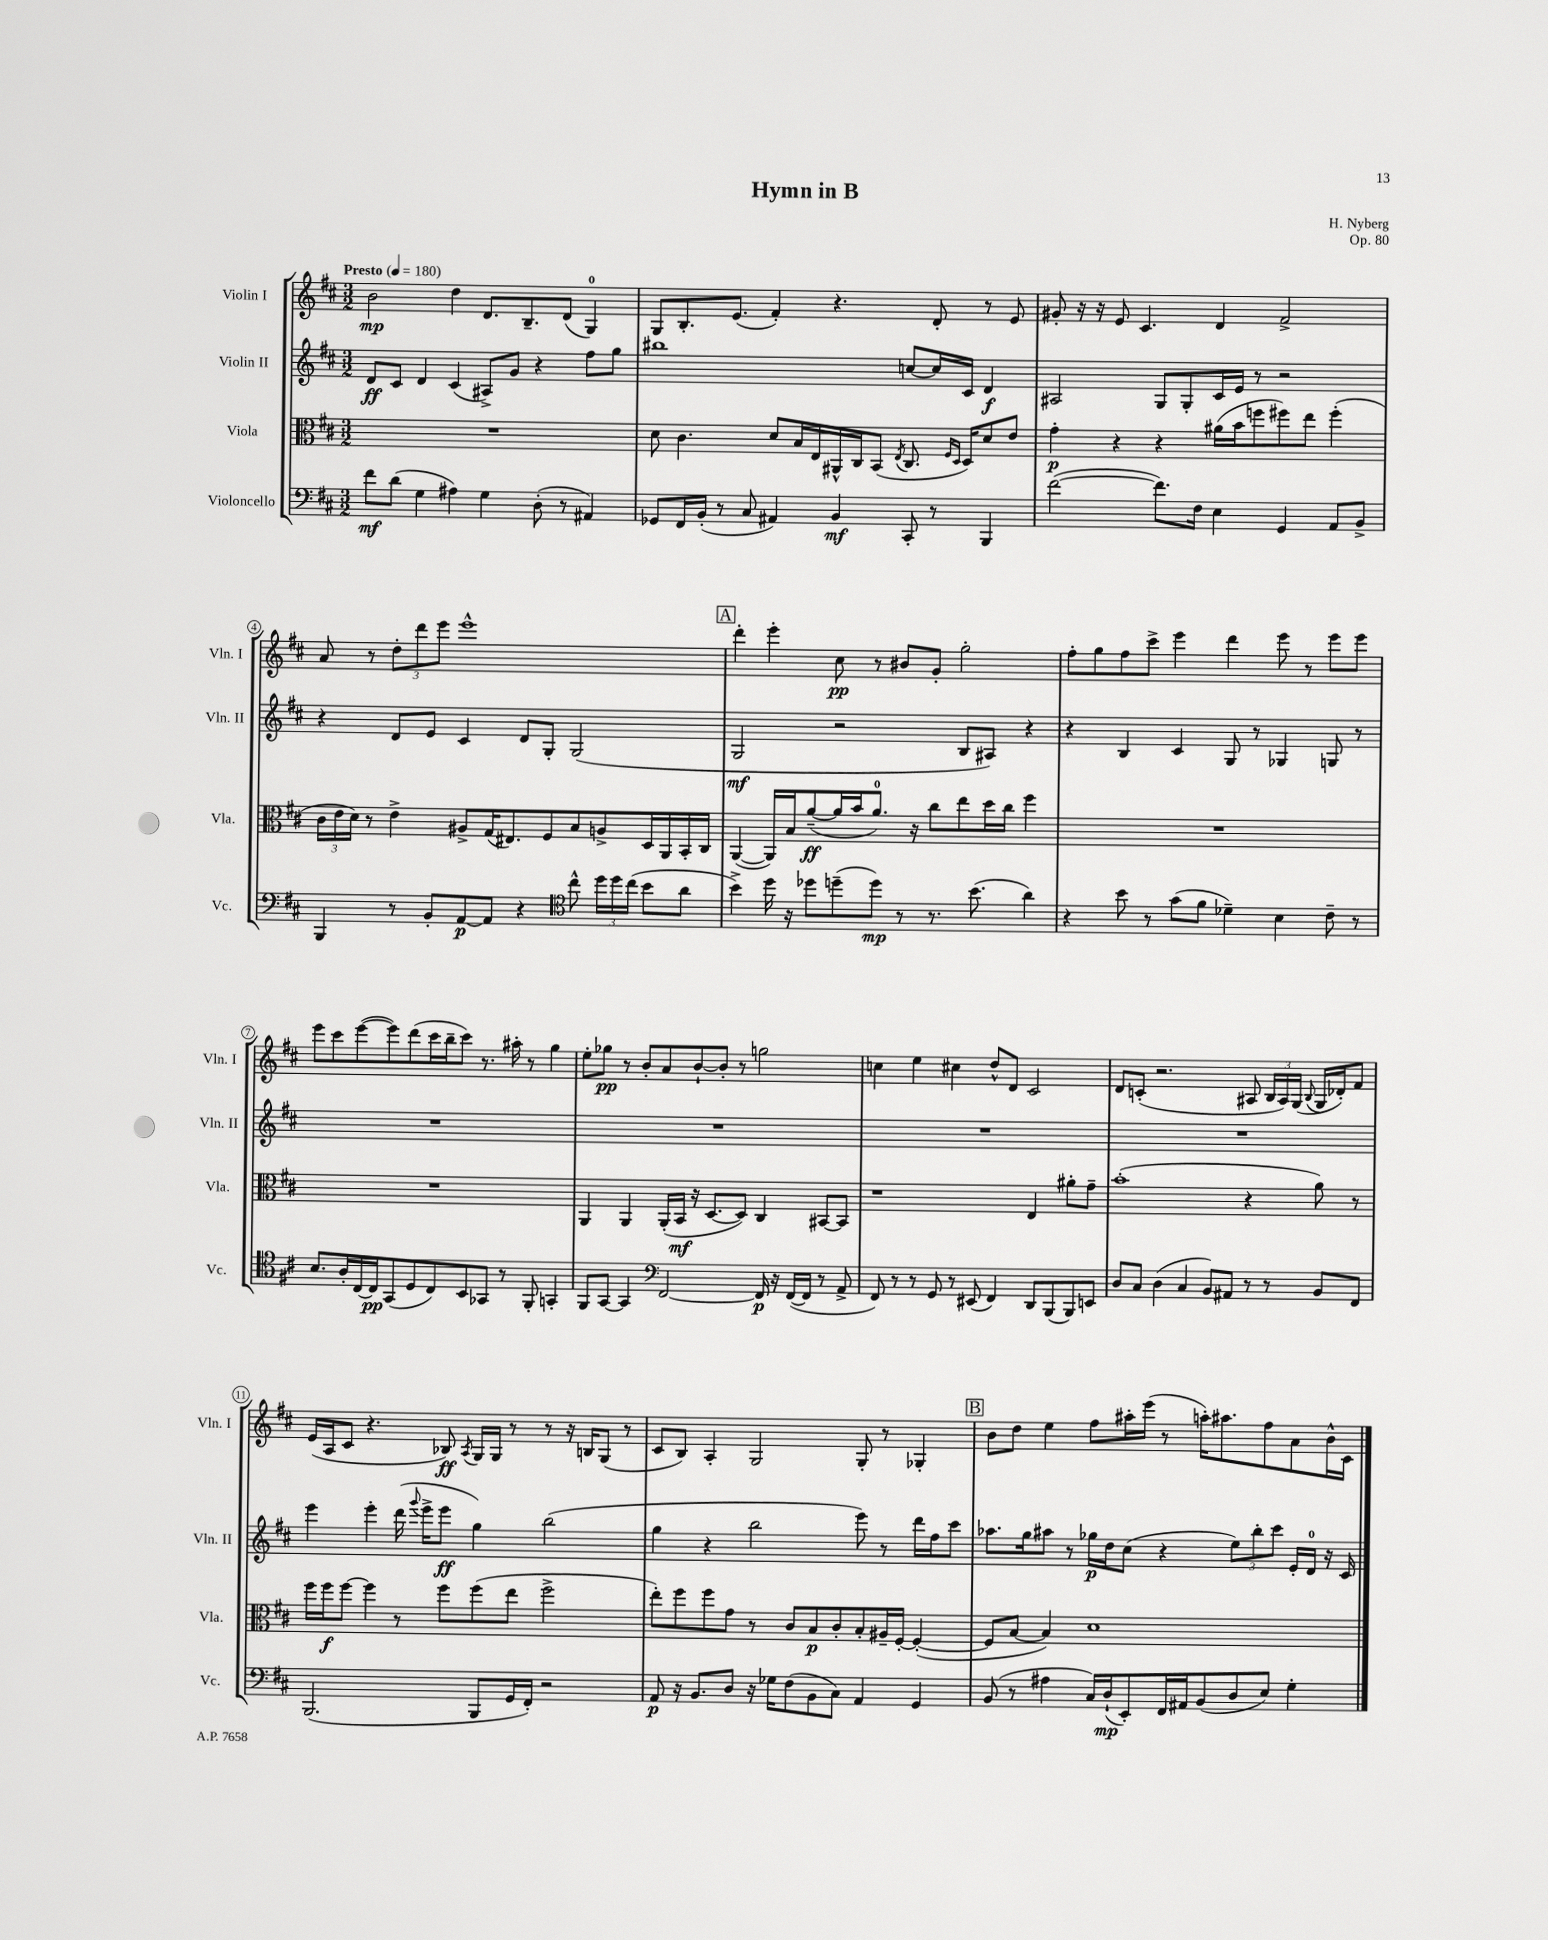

**kern	**kern	**kern	**kern
*staff4	*staff3	*staff2	*staff1
*clefF4	*clefC3	*clefG2	*clefG2
*k[f#c#]	*k[f#c#]	*k[f#c#]	*k[f#c#]
*M3/2	*M3/2	*M3/2	*M3/2
*MM180	*MM180	*MM180	*MM180
8f#\L	1.r	8d/L	2b\
(8d\J	.	8c#/J	.
4G\	.	4d/	.
4A#\)	.	(4c#/	4dd\
4G\	.	8A#^/L)	8.d/L
.	.	8g/J	.
.	.	.	8.B~/
(8D'\	.	4r	.
8r	.	.	(8d/J
4AA#/)	.	8ff#\L	4G/)
.	.	8gg\J	.
=	=	=	=
8GG-/L	8d\	1bb#	8G/L
16FF#/L	4.c#\	.	8.B'/
(16BB'/JJ	.	.	.
8r	.	.	.
.	.	.	(8.e/J
8C#/	.	.	.
4AA#/)	8d/L	.	4f#'/)
.	16B/L	.	.
.	16E/	.	.
4BB/	16AA#^^/	.	4.r
.	16C#/J	.	.
.	(8BB/J	.	.
.	8qE/	.	.
8CC#'/	8.C#/	[8cc/L	.
8r	.	16cc/]L	8d'/
.	16qqF#/LL	.	.
.	16qqD/JJ	.	.
.	16D/LK)	16c#/JJ	.
4BBB/	8d/	4d/	8r
.	8e/J	.	8e/
=	=	=	=
([2f#\	4g'\	2A#/	8g#'/
.	.	.	16r
.	.	.	16r
.	4r	.	8e/
.	.	.	4.c#/
8.f#\]L)	4r	8G/L	.
.	.	8G'/	.
16F#\Jk	.	.	.
4E\	(16a#\LL	16c#/L	4d/
.	16b\J	16e/JJ	.
.	8ff\	8r	.
4GG/	8ff#\)	2r	2f#^/
.	8ee\J	.	.
8AA/L	(4ff#'\	.	.
8BB^/J	.	.	.
=	=	=	=
4BBB/	24c#\LL	4r	8a/
.	24e\	.	.
.	24d\JJ)	.	.
.	8r	.	8r
8r	4e^\	8d/L	12dd'\L
.	.	.	12ddd\
8BB'/L	.	8e/J	.
.	.	.	12eee\J
[8AA/	8A#^/L	4c#/	1eee^^
8AA/]J	(16G/K	.	.
.	8.E#/)	.	.
4r	.	8d/L	.
.	8F#/	8G'/J	.
*clefC4	*	*	*
8cc#^^\	8B/	(2G/	.
24dd\LL	8A^/	.	.
24dd\	.	.	.
(24cc#\JJ	.	.	.
8b\L	16D/L	.	.
.	16AA/	.	.
8a\J	16BB'/	.	.
.	16C#/JJ	.	.
=	=	=	=
4b^\)	([4AA/	2G/	4ddd'\
16dd\	16AA/]LL)	.	4eee'\
16r	16B/J	.	.
8dd-\L	([8a~/	.	.
(8dd~\	16a/]L	2r	8cc#\
.	16b/J	.	.
8dd\J)	8.a/J)	.	8r
8r	.	.	8b#/L
.	16r	.	.
8.r	8cc#\L	.	8g'/J
.	8ee\	8B/L	2gg'\
(8.b\	.	.	.
.	16dd\L	8A#/J)	.
.	16cc#\JJ	.	.
4a\)	4ff#\	4r	.
=	=	=	=
4r	1.r	4r	8ff#'\L
.	.	.	8gg\
8b\	.	4B/	8ff#\
8r	.	.	8ccc#^\J
(8g\L	.	4c#/	4eee\
8f#\J	.	.	.
4d-~\)	.	8G/	4ddd\
.	.	8r	.
4B\	.	4G-/	8eee\
.	.	.	8r
8c#~\	.	8G/	8eee\L
8r	.	8r	8eee\J
=	=	=	=
8.B/L	1.r	1.r	8eee\L
.	.	.	8ccc#\
16A'/L	.	.	.
[16C#/	.	.	([8eee\
16C#/]J	.	.	.
(8GG/	.	.	8eee\])
8D/	.	.	(8ddd\
8C#/)	.	.	16ccc#\L
.	.	.	16bb~\J
8BB/	.	.	8ccc#\J)
8GG-/J	.	.	8.r
8r	.	.	.
.	.	.	16aa#'\
8FF#'/	.	.	8r
4GG'/	.	.	4gg\
=	=	=	=
8FF#/L	4AA/	1.r	8ee'\L
[8GG/J	.	.	8gg-\J
4GG/]	4AA/	.	8r
.	.	.	8b'/L
*clefF4	*	*	*
[2FF#/	(16AA'/LL	.	8a/
.	16BB/JJ	.	.
.	16r	.	[8b`/
.	[8.D/L	.	.
.	.	.	8b'/]J
.	8D/]J)	.	8r
16FF#/]	4C#/	.	2gg\
16r	.	.	.
([16FF#/LL	.	.	.
16FF#/]JJ	.	.	.
8r	[8BB#/L	.	.
8AA^/	8BB#/]J	.	.
=	=	=	=
8FF#/)	1r	1.r	4cc\
8r	.	.	.
8r	.	.	4ee\
8GG/	.	.	.
8r	.	.	4cc#\
(8EE#/	.	.	.
4FF#/)	.	.	8dd^^/L
.	.	.	8d/J
8DD/L	4E/	.	2c#/
(8BBB/	.	.	.
8BBB/)	8a#'\L	.	.
8EE/J	8g~\J	.	.
=	=	=	=
8D/L	(1b'	1.r	8d/L
8C#/J	.	.	(8c'/J
(4D\	.	.	2.r
4C#/	.	.	.
8BB/L)	.	.	.
8AA#/J	.	.	.
8r	4r	.	8A#/
8r	.	.	24B/LL
.	.	.	24A#/)
.	.	.	(24G/JJ
.	.	.	8qqB/
8BB/L	8a\)	.	16G/LL
.	.	.	16d-'/J)
8FF#/J	8r	.	8f#/J
=	=	=	=
(2.BBB/	16ff#\LL	4eee\	(16e/LL
.	16ff#\J	.	16A/J
.	[8ff#\J	.	8c#/J
.	4ff#\]	4eee'\	4.r
.	8r	(16ddd\	.
.	.	8qqggg/	.
.	.	16eee^\LK	.
.	8ff#\L	8eee\J	8B-/)
.	.	.	8qA/
8BBB/L	(8ff#\	4gg\)	16G/LL
.	.	.	16G/JJ
16GG/L	8ee\J	.	8r
16FF#'/JJ)	.	.	.
2r	2ff#^\	(2bb\	8r
.	.	.	16r
.	.	.	16B/LK
.	.	.	(8G/J
.	.	.	8r
=	=	=	=
8AA/	8ee'\L)	4gg\	8c#/L
16r	8ff#\	.	8B/J)
8.BB/L	.	.	.
.	8ff#\	4r	4A'/
8D/J	8g\J	.	.
16r	8r	2bb\	2G/
16G-\LK	.	.	.
(8F#\	8c#/L	.	.
8BB\	8B/	.	.
8C#\J)	8c#'/	.	.
4AA/	8B'/	8eee\)	8G'/
.	16A#~/L	8r	8r
.	[16F#'/JJ	.	.
4GG/	(4F#'/_	16ddd\LL	4G-'/
.	.	16ff#\J	.
.	.	8ccc#\J	.
=	=	=	=
(8BB/	8F#/]L	8.aa-\L	8b\L
8r	[8B/J	.	8dd\J
.	.	16gg\k	.
4A#\	4B/])	8aa#\J	4ee\
.	.	8r	.
16C#/LL)	1d	16gg-\LL	8ff#\L
(16D`/J	.	16dd\J	.
8EE'/)	.	(8cc#\J	16aa#'\L
.	.	.	(16eee\JJ
16FF#/L	.	4r	8r
16AA#/J	.	.	.
(8BB/	.	.	16aa'\LK)
.	.	.	8.aa#\
8D/	.	12ee\L)	.
.	.	12bb'\	.
8E/J)	.	.	8ff#\
.	.	12ccc#\J	.
4G'\	.	16e'/LL	8a\
.	.	16d/JJ	.
.	.	16r	16b^^\L
.	.	16c#/	16c#\JJ
==	==	==	==
*-	*-	*-	*-
